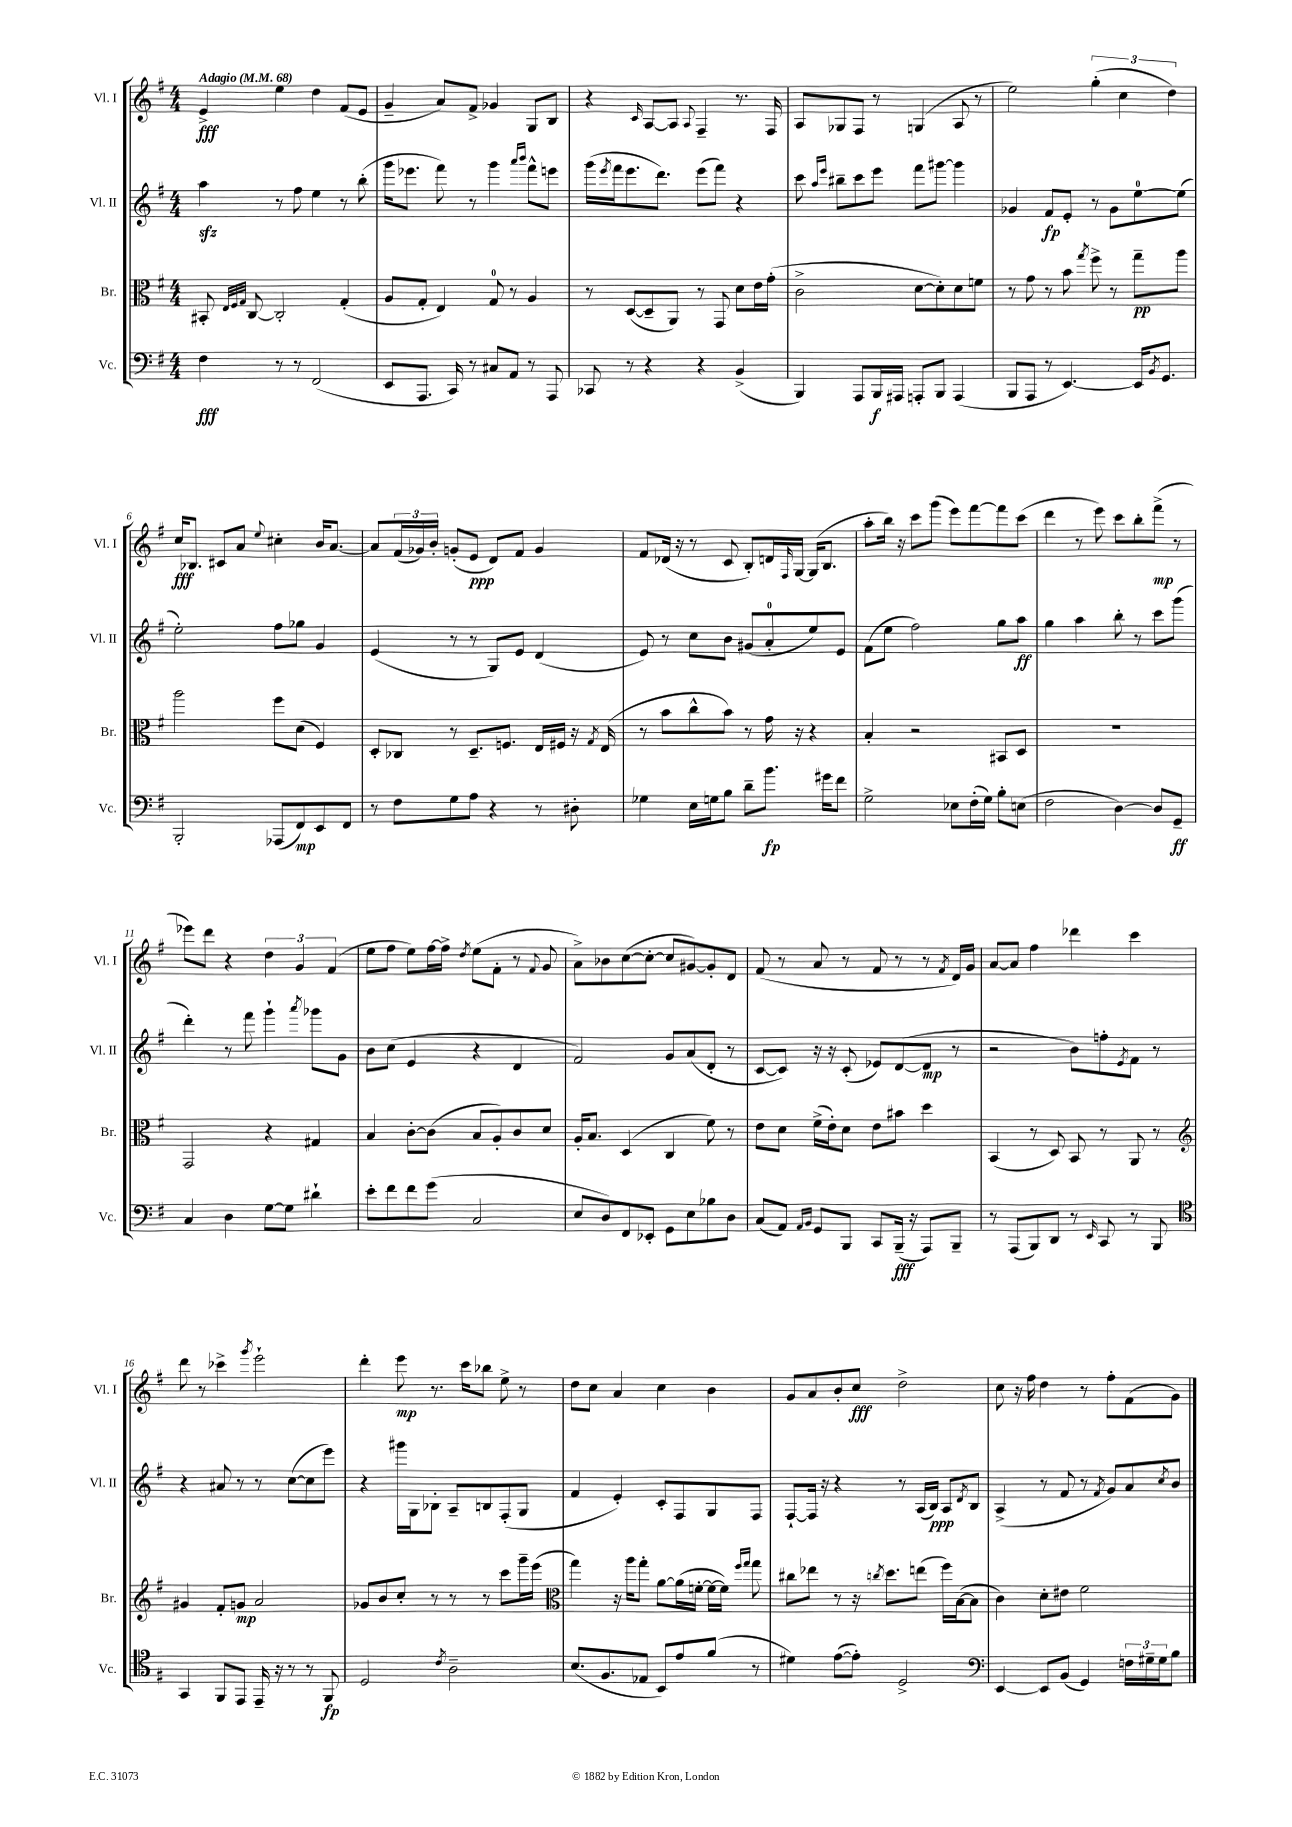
<<
\new StaffGroup <<
\new Staff = "s0" \with { instrumentName = "Vl. I" shortInstrumentName = "Vl. I" } {
    \clef treble \key g \major \numericTimeSignature \time 4/4 \tempo "Adagio" 4 = 68
    e'4->\fff e''4 d''4 fis'8( e'8 |
    g'4-- a'8) fis'8-> ges'4 g8 b8 |
    r4 \grace { c'16 } a8~ a8 \appoggiatura { a8 } fis4-- r8. fis16 |
    a8 ges8 fis8 r8 g4( a8 r8 |
    e''2) \tuplet 3/2 { g''4-.( c''4 d''4) } |
    c''16\fff bes8. cis'8 a'8 \appoggiatura { e''8 } cis''4-. b'16 a'8.~ |
    a'8 \tuplet 3/2 { fis'16( ges'16) b'16-. } g'8-.( e'8\ppp d'8) fis'8 g'4 |
    fis'8 des'16( r16 r8 c'8 b8-.) d'16 \grace { fis16 } g16~ g16( b8. |
    a''8-. b''16) r16 c'''8 g'''8( e'''8) fis'''8~ fis'''8 c'''8( |
    d'''4 r8 e'''8) c'''8 b''8-. fis'''8->\mp( r8 |
    ees'''8) d'''8 r4 \tuplet 3/2 { d''4 g'4 fis'4( } |
    e''8 fis''8 e''8) fis''16~ fis''16-> \acciaccatura { d''8 } e''8( fis'8-. r8 \appoggiatura { fis'8 } g'8 |
    a'8->) bes'8 c''8~( c''8~-. c''8 gis'8~) gis'8-. d'8 |
    fis'8( r8 a'8 r8 fis'8 r8 r8 \acciaccatura { fis'8 } d'16) g'16 |
    a'8~ a'8 fis''4 des'''4 c'''4 |
    d'''8 r8 ces'''4-> \acciaccatura { g'''8 } e'''2-! |
    d'''4-. e'''8\mp r8. c'''16 bes''8 e''8-> r8 |
    d''8 c''8 a'4 c''4 b'4 |
    g'8 a'8 b'8-. c''8\fff d''2-> |
    c''8 r16 fis''16 d''4 r8 fis''8-. fis'8( g'8) \bar "|." |
}
\new Staff = "s1" \with { instrumentName = "Vl. II" shortInstrumentName = "Vl. II" } {
    \clef treble \key g \major \numericTimeSignature \time 4/4
    a''4\sfz r8 fis''8 e''4 r8 b''8-.( |
    g'''16 ees'''8. fis'''8) r8 g'''4 \grace { a'''16 b'''16 } fis'''8-^ e'''8 |
    g'''16( \acciaccatura { e'''8 } fis'''16 e'''8. d'''8.) e'''8( fis'''8) r4 |
    c'''8 \grace { a''16 e'''16 } bis''8-- c'''8 e'''8 fis'''8 gis'''8~ gis'''4 |
    ges'4 fis'8\fp e'8-. r8 ges'8 e''8-0~ e''8( |
    e''2-.) fis''8 ges''8 g'4 |
    e'4( r8 r8 g8) e'8 d'4( |
    e'8) r8 c''8 b'8 gis'8( a'8-0-. e''8) e'8 |
    fis'8( e''8 fis''2) g''8 a''8\ff |
    g''4 a''4 b''8-. r8 c'''8 g'''8( |
    d'''4-.) r8 fis'''8 g'''4-! \acciaccatura { a'''8 } ges'''8 g'8 |
    b'8 c''8( e'4 r4 d'4 |
    fis'2) g'8 a'8( d'8-. r8 |
    c'8~ c'8) r16 r16 c'8-.( ees'8) d'8~( d'8\mp r8 |
    r2 b'8) f''8-. \acciaccatura { e'8 } fis'8 r8 |
    r4 ais'8 r8 r8 c''8~( c''8 e'''8) |
    r4 gis'''16 g16 bes8-. a8-- b8 fis8-.( g8 |
    fis'4 e'4-.) c'8-. fis8 g8 fis8 |
    fis8~-! fis16 r16 r4 r8 a16( b16\ppp) a8 \acciaccatura { d'8 } b8 |
    a4->( r8 fis'8 r8 \acciaccatura { fis'8 } g'8) a'8 \acciaccatura { c''8 } b'8 \bar "|." |
}
\new Staff = "s2" \with { instrumentName = "Br." shortInstrumentName = "Br." } {
    \clef alto \key g \major \numericTimeSignature \time 4/4
    bis,8-. \grace { e32 fis32 g32 } c8~ c2-. g4-.( |
    a8 g8-. e4) g8-0 r8 a4 |
    r8 d8~( d8-- a,8) r8 g,8 d'8 e'16 g'16-.( |
    c'2-> d'8~ d'8-.) d'8 f'8 |
    r8 g'8 r8 b'8 \acciaccatura { g''8 } fis''8-> r8 g''8--\pp a''8 |
    a''2 fis''8 d'8( fis4) |
    d8-. ces8 r8 d8.-- f8. e16 fis16 r16 \acciaccatura { g8 } e16( |
    r8 b'8 c''8-^ b'8) r8 g'16 r16 r4 |
    b4-. r2 bis,8 d8 |
    R1 |
    g,2 r4 gis4 |
    b4 c'8~-. c'8( b8 a8-.) c'8 d'8 |
    a16-. b8. d4( c4 fis'8) r8 |
    e'8 d'8 fis'16->( e'16-.) d'8 e'8 bis'8 d''4 |
    b,4( r8 d8) b,8 r8 a,8 r8 |
    \clef treble gis'4 fis'8-. g'8\mp a'2 |
    ges'8 b'8 c''8-. r8 r8 r8 c'''8 g'''16-- e'''16( |
    \clef alto g''4) r16 a''16 g''8-. a'8~ a'16( f'16~-. f'16~ f'16) \grace { fis''16 g''16 } g''8 |
    cis''8 ees''8 r8 r16 \acciaccatura { c''8 } d''8. e''8( fis''16) b16~( b8 |
    c'4) d'8-. eis'8 fis'2 \bar "|." |
}
\new Staff = "s3" \with { instrumentName = "Vc." shortInstrumentName = "Vc." } {
    \clef bass \key g \major \numericTimeSignature \time 4/4
    fis4\fff r8 r8 fis,2( |
    e,8 a,,8. c,16) r8 cis8 a,8 r8 a,,8 |
    ces,8 r8 r4 r4 b,4->( |
    b,,4) a,,8 b,,16\f ais,,16 a,,8-. b,,8 a,,4( |
    b,,8 a,,8 r8 e,4.~) e,16 \acciaccatura { b,8 } g,8. |
    b,,2-. aes,,8( fis,8\mp) e,8 fis,8 |
    r8 fis8 g8 a8 r4 r8 dis8-. |
    ges4 e16 g16 b8 d'8-- b'8.\fp gis'16 fis'8 |
    g2-> ees8 fis16-.( g16) b8-. e8( |
    fis2 d4~) d8 g,8--\ff |
    c4 d4 g8~ g8 dis'4-! |
    e'8-. fis'8 fis'8 g'8( c2 |
    e8 d8) fis,8 ees,8-. g,8 e8 bes8 d8 |
    c8( a,8) \grace { a,16 b,16 } g,8 b,,8 c,8 b,,16--\fff( r16 a,,8) b,,8-- |
    r8 a,,8( b,,8) d,8 r8 \grace { e,16 } c,8 r8 b,,8 |
    \clef tenor g,4 fis,8 e,8 e,16-- r16 r8 r8 fis,8\fp |
    d2 \acciaccatura { c'8 } a2-- |
    b8.( fis8. ees8 b,8) e'8 fis'8( r8 |
    dis'4) e'8~( e'8-.) d2-> |
    \clef bass e,4~ e,8 b,8( g,4) \tuplet 3/2 { f16 gis16-- gis16 } b8 \bar "|." |
}
>>
>>
